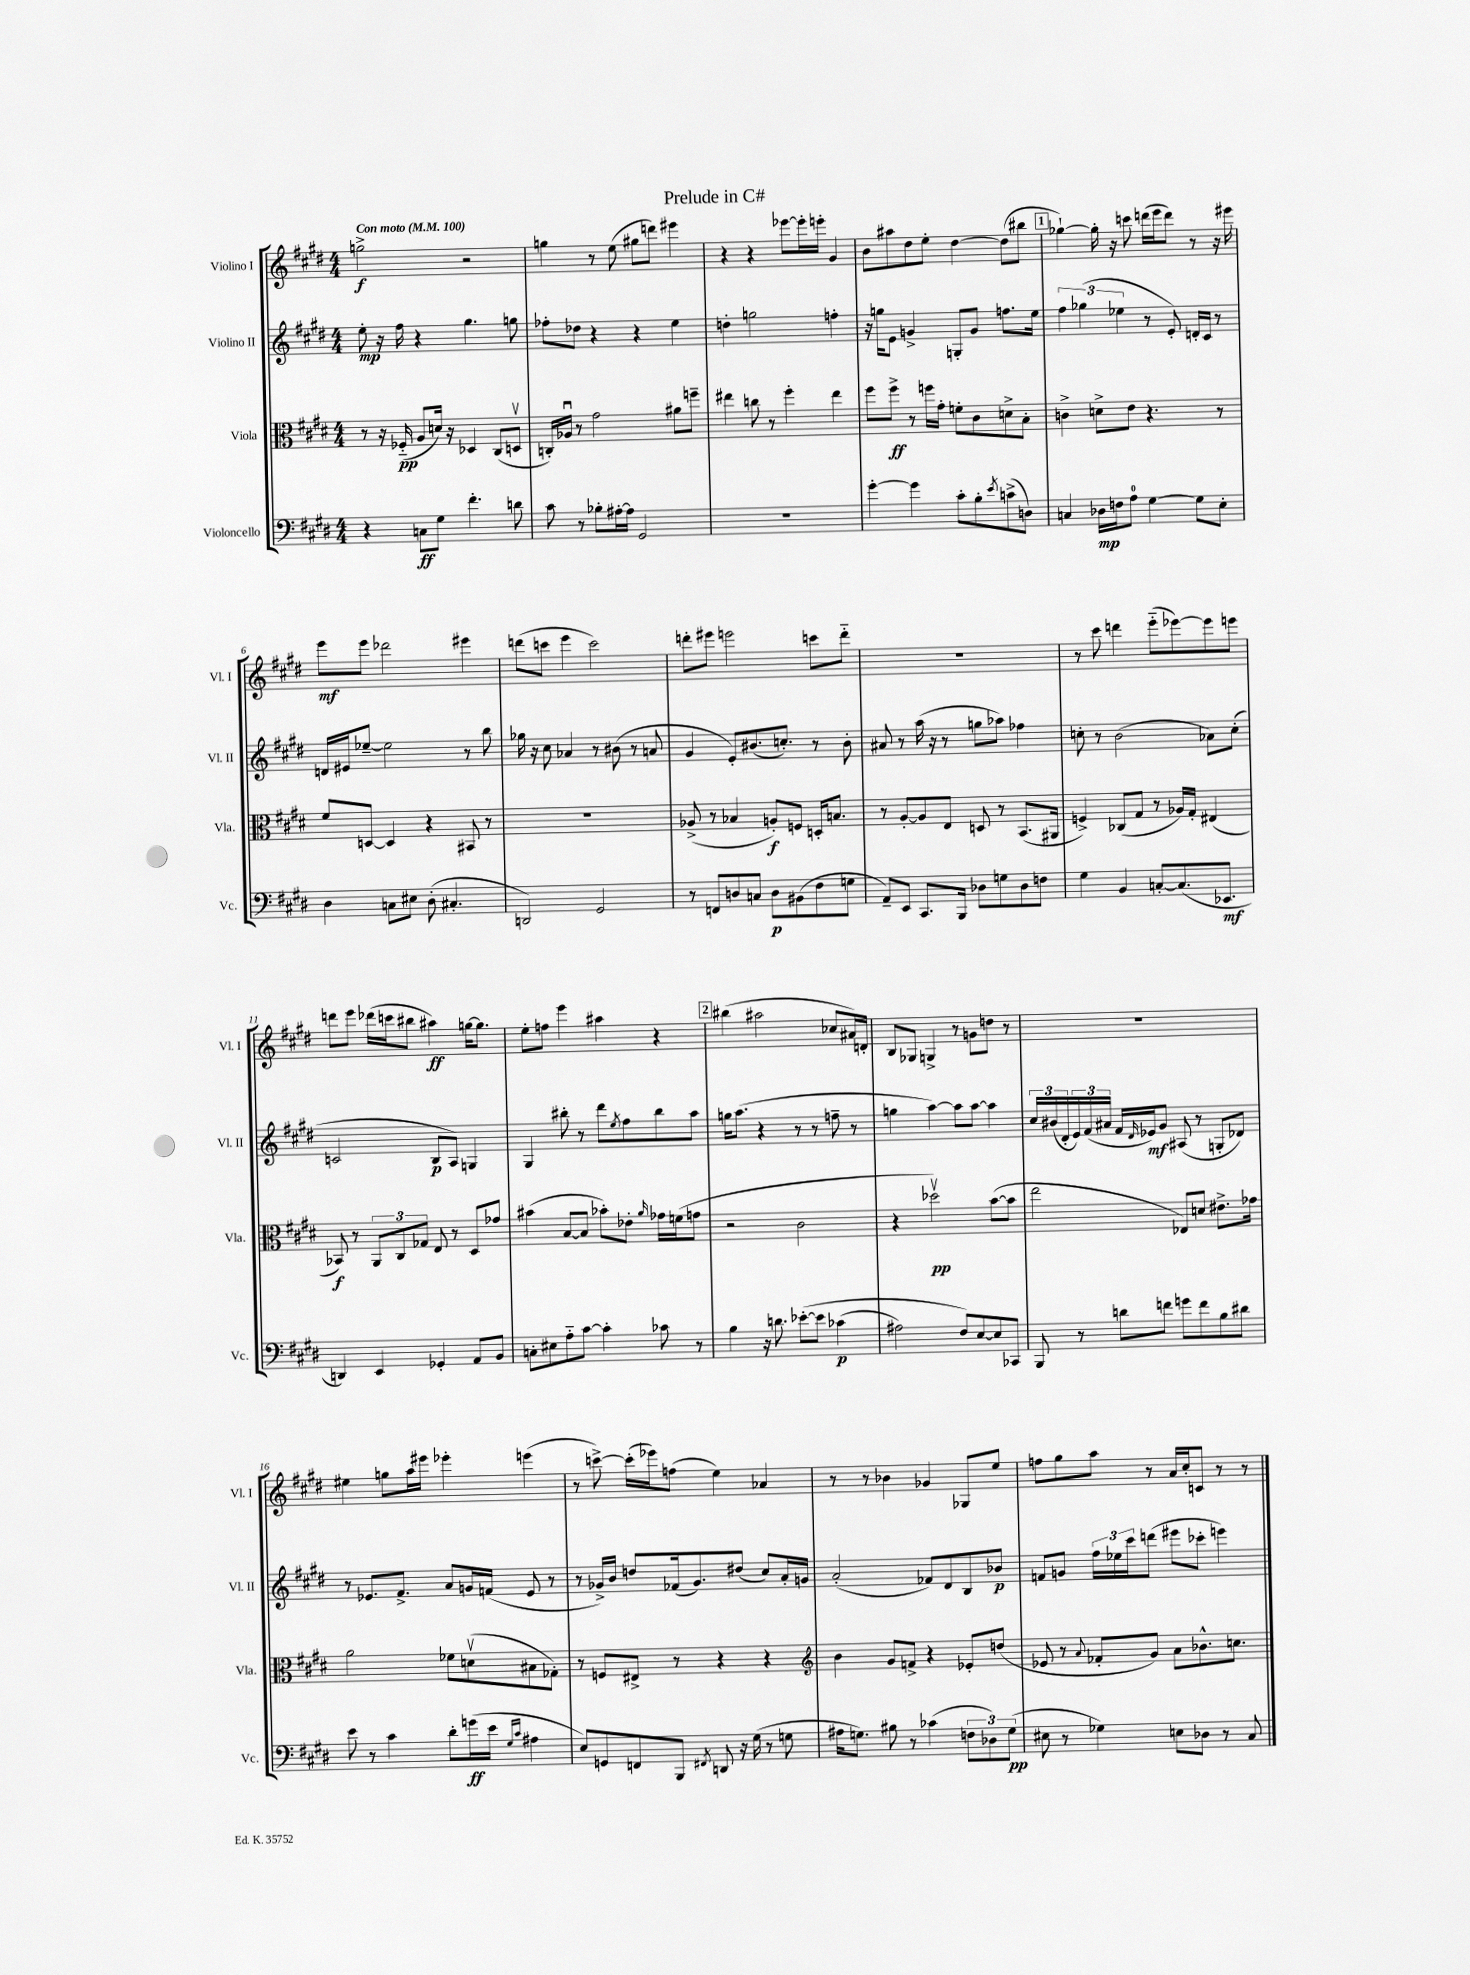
\header { title = "Prelude in C#" }
<<
\new StaffGroup <<
\new Staff = "s0" \with { instrumentName = "Violino I" shortInstrumentName = "Vl. I" } {
    \clef treble \key e \major \numericTimeSignature \time 4/4 \tempo "Con moto" 4 = 100
    g''2->\f r2 |
    g''4 r8 e''8( gis''8 d'''8) eis'''4 |
    r4 r4 ees'''8~ ees'''16-. e'''16-. gis'4 |
    b'8 ais''8 dis''8 e''8-. dis''4~ dis''8( bis''8 |
    \mark \markup { \box "1" } ges''4~-!) ges''16-. r16 c'''8 d'''16( e'''16 d'''8) r8 r16 eis'''16 |
    e'''8\mf e'''8 des'''2 eis'''4 |
    d'''8( c'''8 e'''4 c'''2) |
    d'''8-. eis'''8 e'''2 c'''8 d'''8-_ |
    r1 |
    r8 cis'''8 d'''4 e'''8-_( ees'''8~) ees'''8 e'''8 |
    d'''8 e'''8 des'''16( c'''16 bis''8 ais''4\ff) g''16~ g''8. |
    e''8-. f''8 e'''4 ais''4 r4 |
    \mark \markup { \box "2" } bis''4( ais''2 ces''8 ais'16) d'16-. |
    b8 ges8 g4-> r8 g'8 d''8 r8 |
    R1 |
    eis''4 g''8 a''16 eis'''16 ees'''4-. e'''4( |
    r8 c'''8~->) c'''16-.( ees'''16) f''8( e''4) aes'4 |
    r8 r8 bes'4 ges'4 ges8 e''8 |
    f''8 gis''8 a''8 r8 a'16 cis''16-. c'8 r8 r8 \bar "|." |
}
\new Staff = "s1" \with { instrumentName = "Violino II" shortInstrumentName = "Vl. II" } {
    \clef treble \key e \major \numericTimeSignature \time 4/4
    e''8-.\mp r16 fis''16 r4 gis''4. g''8 |
    fes''8-. des''8 r4 r4 e''4 |
    d''4-. g''2 f''4-. |
    r16 g''16 e'8 g'4-> g8-. g'8 f''8. e''16 |
    \mark \markup { \box "1" } \tuplet 3/2 { fis''4 ges''4( ees''4 } r8 e'8-.) d'16-. cis'16 r8 |
    d'16 eis'16 ees''8~-- ees''2 r8 b''8 |
    ges''16 r16 cis''8 aes'4 r8 bis'8( r8 a'8 |
    gis'4 e'8-.) bis'8.( c''8.-.) r8 bis'8-. |
    ais'8 r8 a''16( r16 r8 g''8 aes''8) fes''4 |
    c''8-. r8 b'2( aes'8) c''8-.( |
    c'2 b8\p a8) g4 |
    gis4 bis''8-. r8 dis'''8 \acciaccatura { e''8 } fis''8 bis''8 a''8 |
    \mark \markup { \box "2" } g''16 a''8.( r4 r8 r8 f''8-- r8 |
    g''4 a''4~) a''8 a''8~ a''4 |
    \tuplet 3/2 { cis''16 bis'16( dis'16-. } \tuplet 3/2 { e'16) fis'16( ais'16 } fis'16 \grace { dis'16 } ees'16\mf) gis'8 ais8( r8 g8-. des'8) |
    r8 ees'8. fis'8.-> a'8 g'16 f'16( ees'8 r8 |
    r8 ges'16->) b'16 d''8 fes'16( ges'8.) dis''8( cis''8) a'16-. g'16 |
    a'2-.( fes'8) dis'8 b8 bes'8\p |
    f'8 g'8 \tuplet 3/2 { fis''16 ees''16 cis'''16 } d'''8( eis'''8 ces'''8-. e'''4) \bar "|." |
}
\new Staff = "s2" \with { instrumentName = "Viola" shortInstrumentName = "Vla." } {
    \clef alto \key e \major \numericTimeSignature \time 4/4
    r8 r16 fes16-_\pp( a8 d'16) r16 des4 cis8( d8\upbow |
    c16-.) aes16\downbow r8 gis'2 ais'8 f''8-- |
    eis''4 c''8 r8 fis''4-. eis''4 |
    fis''8 fis''8->\ff r8 f''16 gis'16-. f'8-. cis'8 d'8-> b8-. |
    \mark \markup { \box "1" } c'4-> d'8-> e'8 r4. r8 |
    fis'8 d8~ d4 r4 bis,8 r8 |
    R1 |
    aes8->( r8 bes4 a8-.\f) f8 d16-. b8. |
    r8 a8~-. a8 e8 d8 r8 b,8.( ais,16 |
    f4->) ces8( gis8 r8 aes16) gis16-. eis4( |
    bes,8\f) r8 \tuplet 3/2 { a,8 cis8 ges8 } e8 r8 dis8 ges'8 |
    bis'4( b8~ b8 bes'8-.) ees'8-. \grace { a'16 } ges'16 f'16( g'8 |
    \mark \markup { \box "2" } r2 cis'2 |
    r4 des''2\upbow\pp) b'8~( b'8 |
    e''2 ees8) d'8 eis'8.-> ges'16 |
    a'2 fes'8 d'8\upbow( bis8 ges8-.) |
    r8 f8 eis8-> r8 r4 r4 |
    \clef treble b'4 gis'8 f'8-> r4 ees'8-. d''8( |
    ees'8 r8 \appoggiatura { a'8 } fes'8-. gis'8) a'8 bes'8.-^ c''8. \bar "|." |
}
\new Staff = "s3" \with { instrumentName = "Violoncello" shortInstrumentName = "Vc." } {
    \clef bass \key e \major \numericTimeSignature \time 4/4
    r4 c8\ff gis8 fis'4.-. d'8 |
    cis'8 r8 bes8-. ais16~-. ais16 gis,2 |
    R1 |
    gis'4~-. gis'4 cis'8-. b8-. \acciaccatura { e'8 } c'8->( d8) |
    \mark \markup { \box "1" } c4 des16\mp f16 a8-0 gis4~ gis8 e8-. |
    dis4 c8 eis8 dis8-.( cis4.-. |
    d,2) gis,2 |
    r8 f,8 d8 c8 d8\p bis,8( fis8 g8 |
    a,8--) e,8 cis,8. b,,16 des8 g8 des8 f8 |
    gis4 b,4 c8~-. c8.( ees,8.\mf |
    d,4) e,4 ges,4-. a,8 b,8 |
    c8-. eis8 a8-_ cis'8~ cis'4-. ces'8 r8 |
    \mark \markup { \box "2" } b4 r16 d'8. ees'8~-.\( ees'8 ces'4\p( |
    ais2) fis8\) e8~ e8 ces,8 |
    b,,8 r8 d'8 f'8 g'8 f'8 b8 dis'8 |
    e'8 r8 cis'4 dis'8-. g'16\ff( e'16 \grace { gis16 cis'16 } ais4 |
    e8) g,8 f,8 b,,8 \acciaccatura { fis,8 } d,8 r16 gis16( r8 g8 |
    ais16 g8.) bis8 r8 ces'4( \tuplet 3/2 { f8 des8) g8\pp( } |
    eis8 r8 ges4) e8 des8 r8 cis8 \bar "|." |
}
>>
>>
